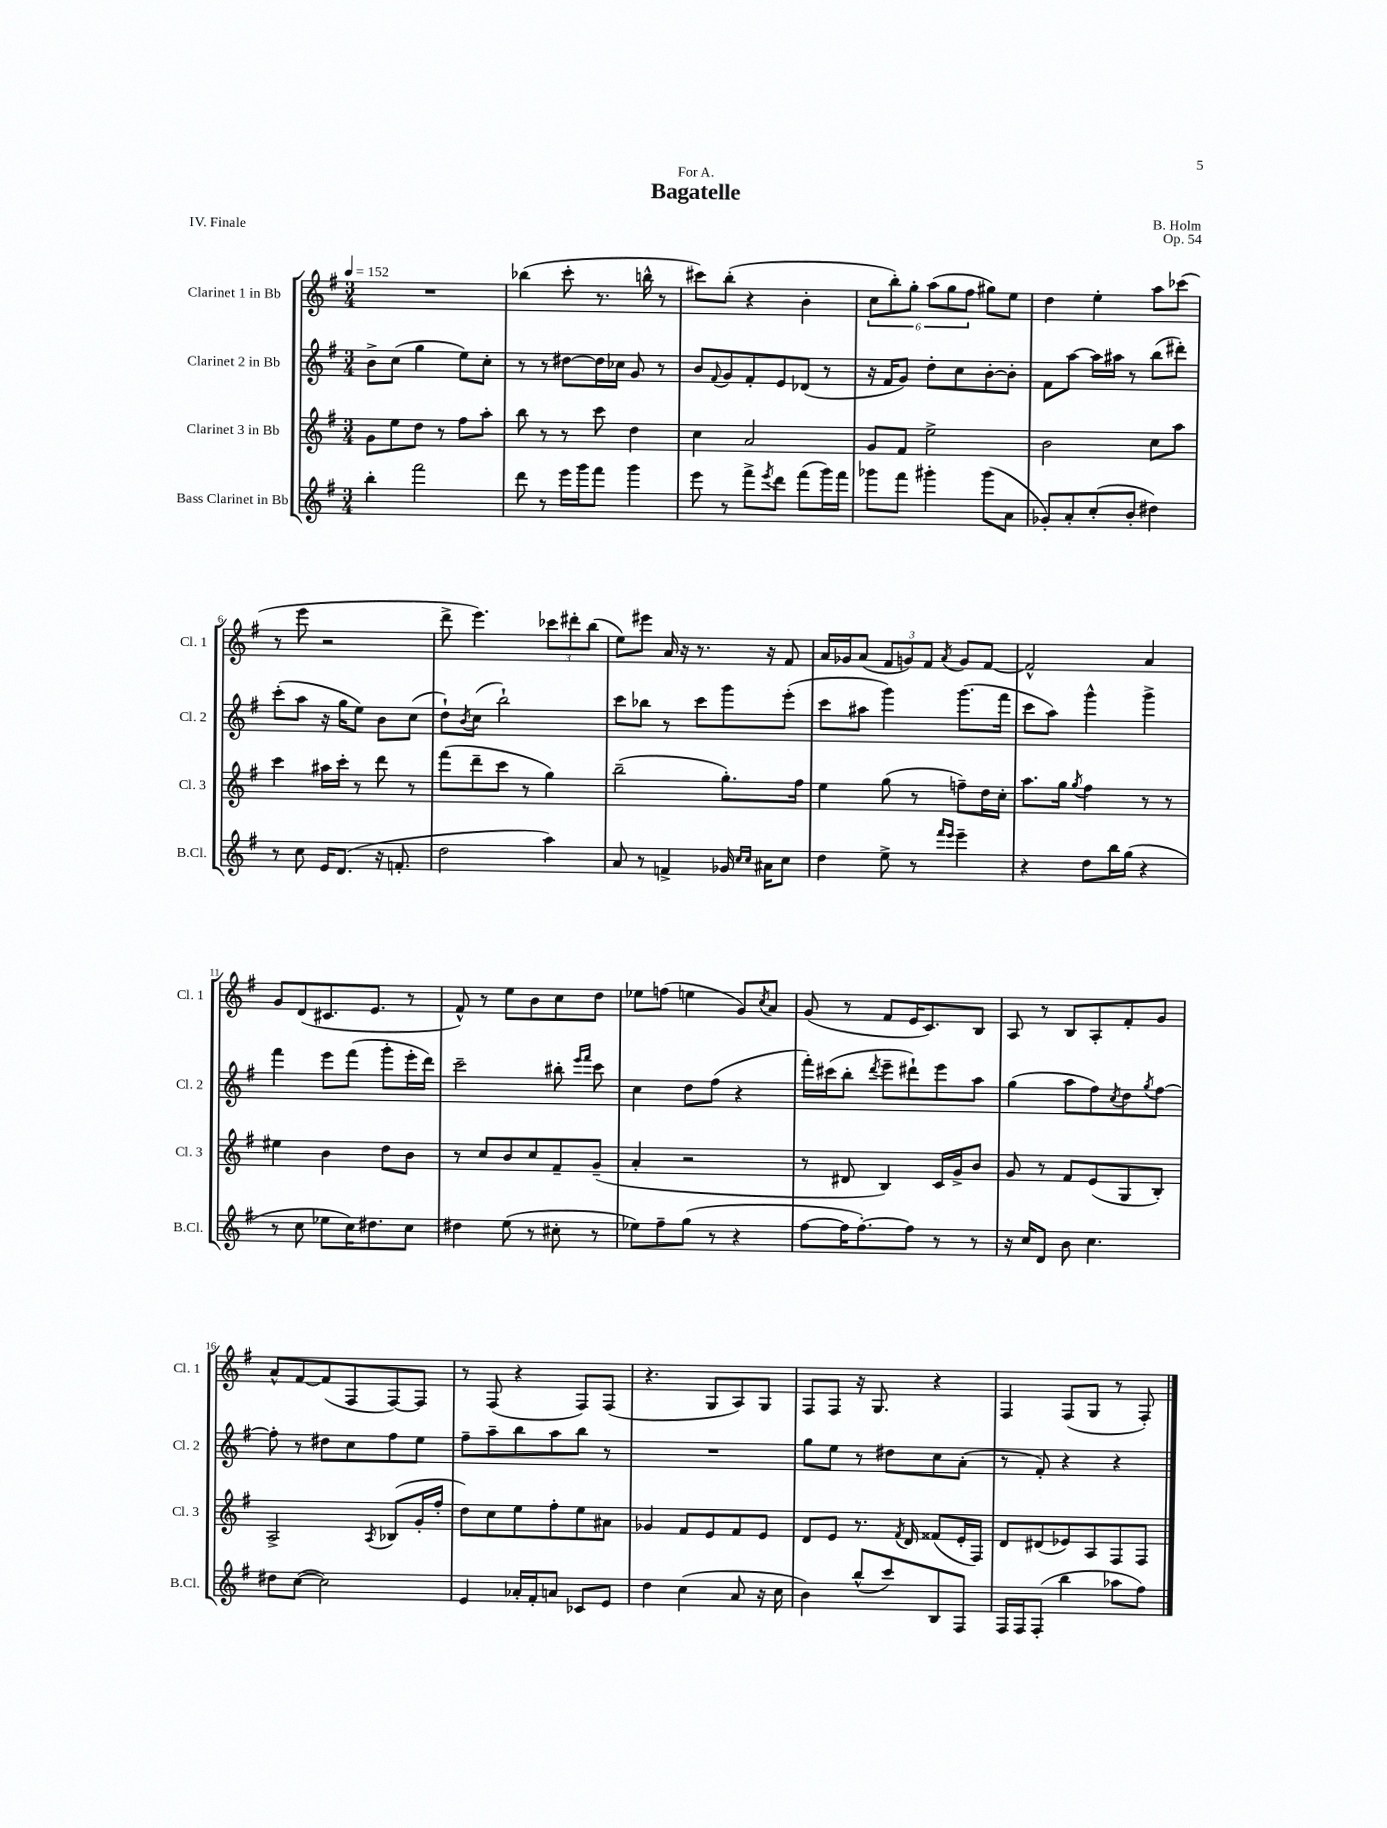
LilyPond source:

\header { title = "Bagatelle" composer = "B. Holm" dedication = "For A." opus = "Op. 54" piece = "IV. Finale" }
<<
\new StaffGroup <<
\new Staff = "s0" \with { instrumentName = "Clarinet 1 in Bb" shortInstrumentName = "Cl. 1" } {
    \clef treble \key g \major \numericTimeSignature \time 3/4 \tempo 4 = 152
    R2. |
    bes''4( c'''8-. r8. b''16-^ r8 |
    cis'''8) b''8-.( r4 b'4-. |
    \tuplet 6/4 { c''8 b''8-.) g''8-. a''8( g''8 fis''8 } gis''8) e''8 |
    d''4 e''4-. a''8 ces'''8( |
    r8 e'''8 r2 |
    d'''8-> e'''4.) \tuplet 3/2 { ces'''8 dis'''8-. b''8( } |
    e''8) eis'''8 a'16 r16 r8. r16 fis'8 |
    a'16 ges'16 a'8( \tuplet 3/2 { fis'8 g'8) fis'8 } \acciaccatura { a'8 } g'8 fis'8~ |
    fis'2-^ a'4 |
    g'8 d'8( cis'8. e'8. r8 |
    fis'8-^) r8 e''8 b'8 c''8 d''8 |
    ees''8 f''8( e''4 g'8) \acciaccatura { c''8 } a'8 |
    g'8( r8 fis'8 e'16 c'8.) b8 |
    a8 r8 b8 a8-. fis'8-. g'8 |
    a'8-^ fis'8~ fis'8( fis8 fis8~) fis8 |
    r8 fis8( r4 fis8) fis8( |
    r4. g8 a8) g8 |
    fis8 fis8 r16 g8. r4 |
    fis4 fis8( g8 r8 fis8-.) \bar "|." |
}
\new Staff = "s1" \with { instrumentName = "Clarinet 2 in Bb" shortInstrumentName = "Cl. 2" } {
    \clef treble \key g \major \numericTimeSignature \time 3/4
    b'8-> c''8( g''4 e''8) c''8-. |
    r8 r8 dis''8~ dis''16 ces''16 g'8 r8 |
    b'8 \appoggiatura { fis'8 } g'8 fis'8-. e'8 des'8( r8 |
    r16 fis'16 g'8) d''8-. c''8 b'8~-. b'8-. |
    fis'8 a''8~ a''16 ais''16 r8 b''8( dis'''8-.) |
    c'''8-.( a''8 r16 g''16 e''8) b'8 c''8( |
    d''8-!) \acciaccatura { b'8 } c''8( b''2-!) |
    c'''8 bes''8 r8 c'''8 g'''8 e'''8-.( |
    c'''8 ais''8 g'''4) g'''8.( fis'''16 |
    c'''8 a''8) g'''4-^ g'''4-> |
    fis'''4 e'''8 fis'''8( g'''8-. e'''16-. d'''16) |
    c'''2-- bis''8-. \grace { e'''16 fis'''16 } c'''8 |
    c''4 d''8 fis''8( r4 |
    fis'''16-.) cis'''16( b''8-. \acciaccatura { d'''8 } e'''8-- dis'''8-!) e'''8 a''8 |
    g''4( a''8 fis''8) \acciaccatura { c''8 } d''8 \acciaccatura { g''8 } fis''8~ |
    fis''8-. r8 dis''8 c''8 fis''8 e''8 |
    fis''8-- a''8-- b''8 a''8 b''8 r8 |
    R2. |
    g''8 e''8 r8 dis''8 c''8 a'8-.( |
    r8 fis'8-.) r4 r4 \bar "|." |
}
\new Staff = "s2" \with { instrumentName = "Clarinet 3 in Bb" shortInstrumentName = "Cl. 3" } {
    \clef treble \key g \major \numericTimeSignature \time 3/4
    g'8 e''8 d''8 r8 fis''8 a''8-. |
    b''8 r8 r8 c'''8 d''4 |
    c''4 a'2 |
    g'8 fis'8 e''2-> |
    b'2 c''8 a''8 |
    c'''4 ais''16 c'''16-. r8 d'''8 r8 |
    fis'''8( d'''8-- c'''8 r8 g''4) |
    b''2--( g''8.-.) fis''16 |
    e''4 g''8( r8 f''8--) d''16 c''16-. |
    a''8. g''16 \acciaccatura { g''8 } fis''4 r8 r8 |
    eis''4 b'4 d''8 b'8 |
    r8 c''8 b'8 c''8 fis'8-- g'8--( |
    a'4-. r2 |
    r8 dis'8 b4) c'16 g'16-> b'8 |
    g'8 r8 fis'8 e'8( g8 b8-.) |
    a2-> \acciaccatura { a8 } bes8( g'16-. fis''16-. |
    d''8) c''8 e''8 fis''8-. e''8 ais'8 |
    ges'4 fis'8 e'8 fis'8 e'8 |
    d'8 e'8 r8. \acciaccatura { fis'8 } d'16 fisis'8( e'16-. fis16) |
    d'8 dis'8( ees'8) a8 fis8 fis8 \bar "|." |
}
\new Staff = "s3" \with { instrumentName = "Bass Clarinet in Bb" shortInstrumentName = "B.Cl." } {
    \clef treble \key g \major \numericTimeSignature \time 3/4
    b''4-. fis'''2 |
    d'''8 r8 e'''16 g'''16 fis'''8 g'''4 |
    e'''8 r8 fis'''8-> \acciaccatura { e'''8 } d'''8 fis'''8( g'''16) fis'''16 |
    ges'''8 fis'''8 gis'''4-. gis'''8( a'8 |
    ges'8-.) a'8-. c''8-.( b'8-. dis''4) |
    r8 c''8 e'16 d'8.( r16 f'8.-. |
    d''2 a''4) |
    a'8 r8 f'4-> ges'16 \grace { c''16 c''16 } ais'16 c''8 |
    d''4 e''8-> r8 \grace { fis'''16 e'''16 } e'''4-- |
    r4 d''8 b''16 g''16( r4 |
    r8 c''8 ees''8 c''16) dis''8. c''8 |
    dis''4 e''8( r8 cis''8-. r8 |
    ees''8) fis''8-- g''8( r8 r4 |
    fis''8~ fis''16 fis''8.~-.) fis''8 r8 r8 |
    r16 c''16 d'8 b'8 c''4. |
    dis''8 c''8~( c''2) |
    e'4 aes'16-. fis'16-. a'8 ces'8 e'8 |
    d''4 c''4( a'8 r16 c''16 |
    b'4) b''8-^( c'''8) b8 fis8 |
    fis16 fis16 fis8-.( b''4 aes''8 fis''8) \bar "|." |
}
>>
>>
